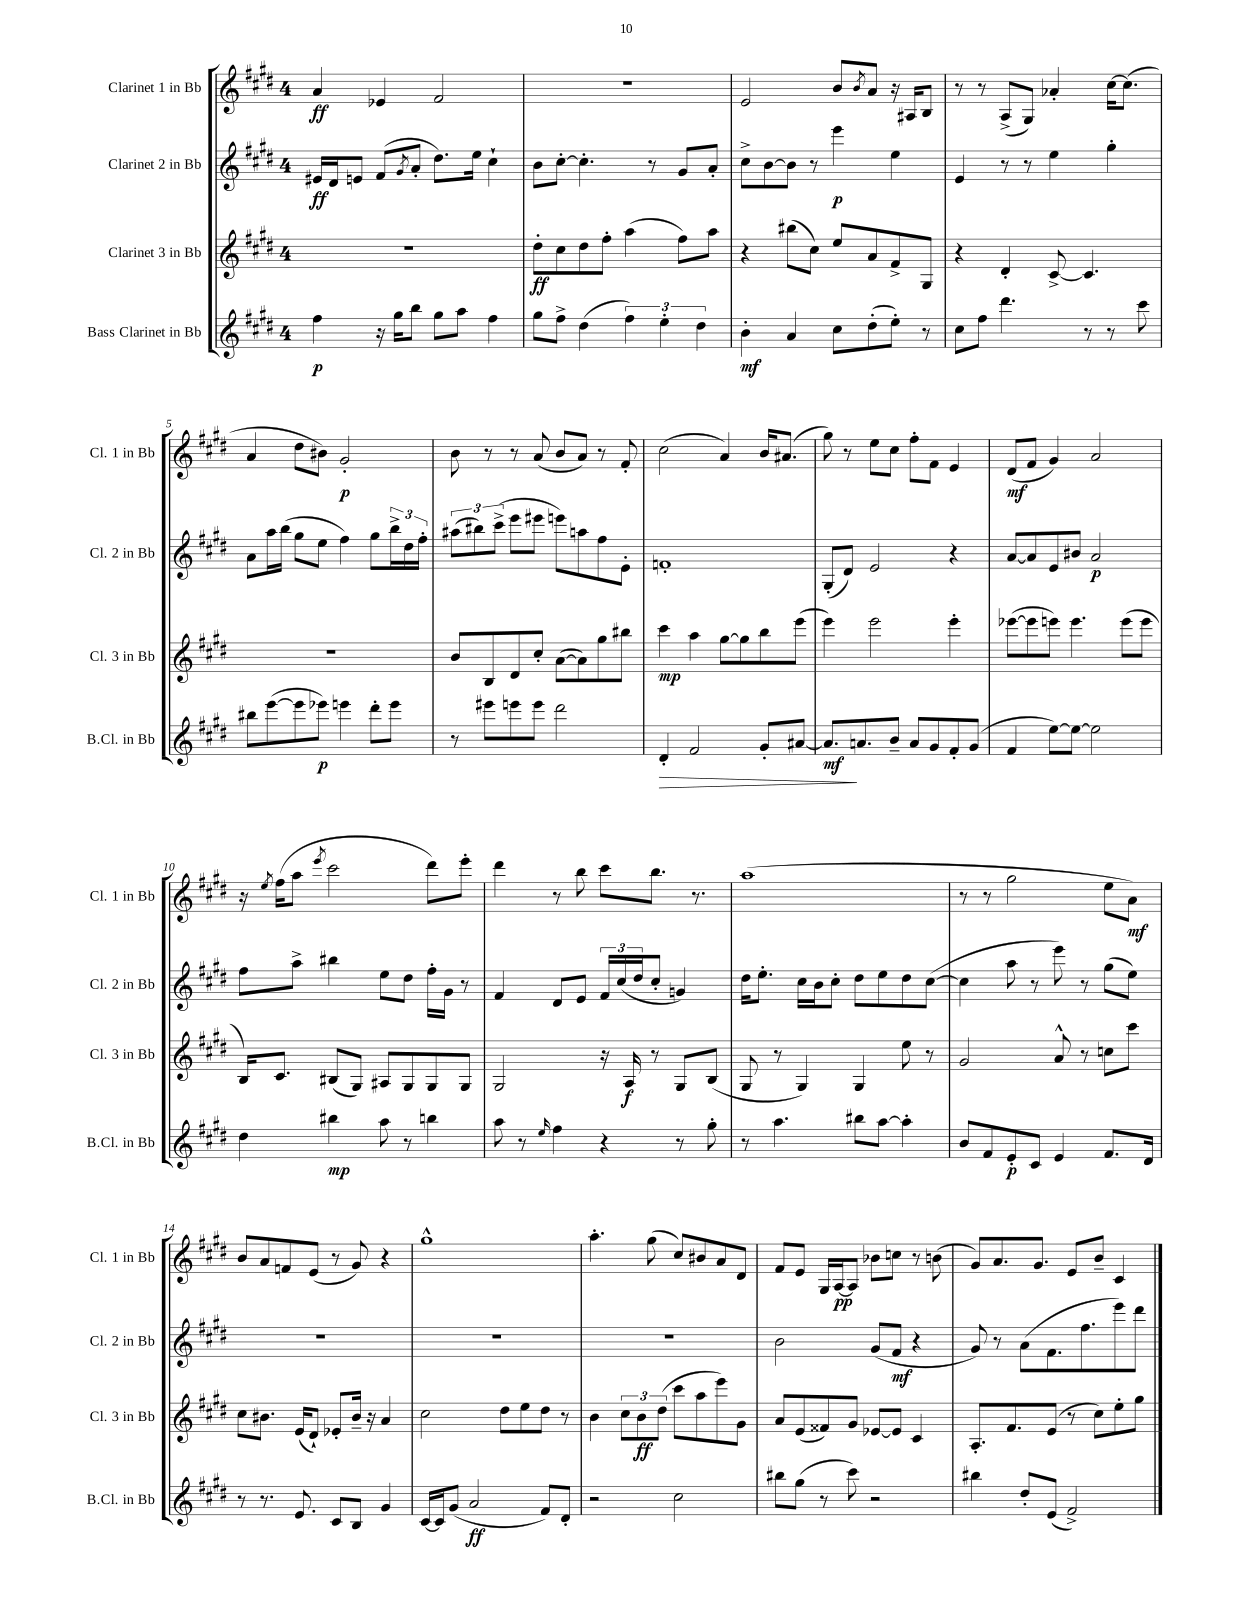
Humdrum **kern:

**kern	**kern	**kern	**kern
*staff4	*staff3	*staff2	*staff1
*clefG2	*clefG2	*clefG2	*clefG2
*k[f#c#g#d#]	*k[f#c#g#d#]	*k[f#c#g#d#]	*k[f#c#g#d#]
*M4/4	*M4/4	*M4/4	*M4/4
4ff#	1r	16e#	4a
.	.	16d#	.
.	.	8e	.
16r	.	(8f#	4e-
16gg#	.	.	.
.	.	8qg#	.
8bb	.	8a'	.
8gg#	.	8.dd#)	2f#
8aa	.	.	.
.	.	16ee	.
4ff#	.	4cc#`	.
=	=	=	=
8gg#	8dd#'	8b	1r
8ff#^	8cc#	[8cc#'	.
(4dd#	8dd#	4.cc#']	.
.	8ff#'	.	.
6ff#)	(4aa	.	.
.	.	8r	.
6ee'	.	.	.
.	8ff#)	8g#	.
6dd#	.	.	.
.	8aa	8a'	.
=	=	=	=
4b'	4r	8cc#^	2e
.	.	[8b	.
4a	(8bb#	8b]	.
.	8cc#)	8r	.
8cc#	8ee	4eee	8b
.	.	.	8qb
(8dd#'	8a	.	8a
8ee')	8f#^	4ee	16r
.	.	.	16A#
8r	8G#	.	8B
=	=	=	=
8cc#	4r	4e	8r
8ff#	.	.	8r
4.ddd#	4d#'	8r	(8A^
.	.	8r	8G#)
.	[8c#^	4ee	4a-'
8r	4.c#]	.	.
8r	.	4gg#'	[16cc#
.	.	.	(8.cc#]
8ccc#	.	.	.
=	=	=	=
8bb#	1r	8a	4a
([8eee	.	16aa	.
.	.	(16bb	.
8eee]	.	8gg#	8dd#
8eee-)	.	8ee	8b#)
4eee	.	4ff#)	2g#'
8ddd#'	.	8gg#	.
8eee	.	24bb^	.
.	.	24dd#	.
.	.	24ff#'	.
=	=	=	=
8r	8b	(12aa#	8b
.	.	12bb#)	.
8eee#	8B	.	8r
.	.	(12ccc#^	.
8eee	8d#	8eee	8r
8eee	8cc#'	8eee#	(8a
2ddd#	([8a	8eee)	8b
.	8a])	8aa	8a)
.	8gg#	8ff#	8r
.	8bb#	8e'	8f#'
=	=	=	=
4d#'	4ccc#	1f'	(2cc#
2f#	4aa	.	.
.	[8gg#	.	4a)
.	8gg#]	.	.
8g#'	8bb	.	16b
.	.	.	(8.a#
[8a#	(8eee	.	.
=	=	=	=
8.a#]	4eee)	(8G#'	8gg#)
.	.	8d#)	8r
8.a	.	.	.
.	2eee	2e	8ee
8b~	.	.	8cc#
8a	.	.	8ff#'
8g#	.	.	8f#
8f#'	4eee'	4r	4e
(8g#	.	.	.
=	=	=	=
4f#	([8eee-	[8a	(8d#
.	8eee-]	8a]	8f#
[8ee)	8eee)	8e	4g#)
8ee_	4.eee	8b#	.
2ee]	.	2a	2a
.	(8eee	.	.
.	8eee	.	.
=	=	=	=
4dd#	16B)	8ff#	16r
.	.	.	8qee
.	8.c#	.	(16ff#
.	.	8aa^	8aa
.	.	.	8qeee
4bb#	(8B#	4bb#	2ccc#
.	8G#)	.	.
8aa	8A#	8ee	.
8r	8G#	8dd#	.
4bb	8G#	16ff#'	8ddd#)
.	.	16g#	.
.	8G#	8r	8eee'
=	=	=	=
8aa	2G#	4f#	4ddd#
8r	.	.	.
16qqee	.	.	.
4ff#	.	8d#	8r
.	.	8e	8bb
4r	16r	24f#	8ccc#
.	.	(24cc#	.
.	16A	.	.
.	.	24dd#	.
.	8r	8cc#'	8.bb
8r	8G#	4g)	.
.	.	.	8.r
8gg#'	(8B	.	.
=	=	=	=
8r	8G#	16dd#	(1aa
.	.	8.ee'	.
4.aa	8r	.	.
.	4G#)	16cc#	.
.	.	16b	.
.	.	8cc#'	.
8bb#	4G#	8dd#	.
[8aa	.	8ee	.
4aa']	8ee	8dd#	.
.	8r	([8cc#	.
=	=	=	=
8b	2g#	4cc#]	8r
8f#	.	.	8r
8e'	.	8aa	2gg#
8c#	.	8r	.
4e	8a^^	8eee)	.
.	8r	8r	.
8.f#	8cc	(8gg#	8ee
.	8ccc#	8ee)	8a)
16d#	.	.	.
=	=	=	=
8r	8cc#	1r	8b
8.r	8.b#	.	8a
.	.	.	8f
8.e	(16e	.	.
.	8d#`)	.	(8e
8c#	8e-'	.	8r
8B	16b#~	.	8g#)
.	16r	.	.
4g#	4a	.	4r
=	=	=	=
[16c#	2cc#	1r	1gg#^^
16c#]	.	.	.
(8g#	.	.	.
2a	.	.	.
.	8dd#	.	.
.	8ee	.	.
8f#)	8dd#	.	.
8d#'	8r	.	.
=	=	=	=
2r	4b	1r	4.aa'
.	12cc#	.	.
.	12b	.	.
.	.	.	(8gg#
.	(12dd#	.	.
2cc#	8ccc#	.	8cc#)
.	8aa	.	8b#
.	8eee)	.	8a
.	8g#	.	8d#
=	=	=	=
8bb#	8a	2b	8f#
(8gg#	(8e	.	8e
8r	8f##)	.	16G#
.	.	.	[16A
8ccc#)	8g#	.	8A]
2r	[8e-	(8g#	8b-
.	8e-]	8f#	8cc
.	4c#	4r	8r
.	.	.	(8b
=	=	=	=
4bb#	8.A'	8g#)	8g#)
.	.	8r	8.a
.	8.f#	.	.
8dd#'	.	(8a	.
.	.	.	8.g#
(8e	(8e	8.f#	.
2f#^)	8r	.	8e
.	.	8.ff#	.
.	8cc#)	.	8b~
.	8ee'	8eee)	4c#
.	8gg#	8ddd#	.
==	==	==	==
*-	*-	*-	*-
